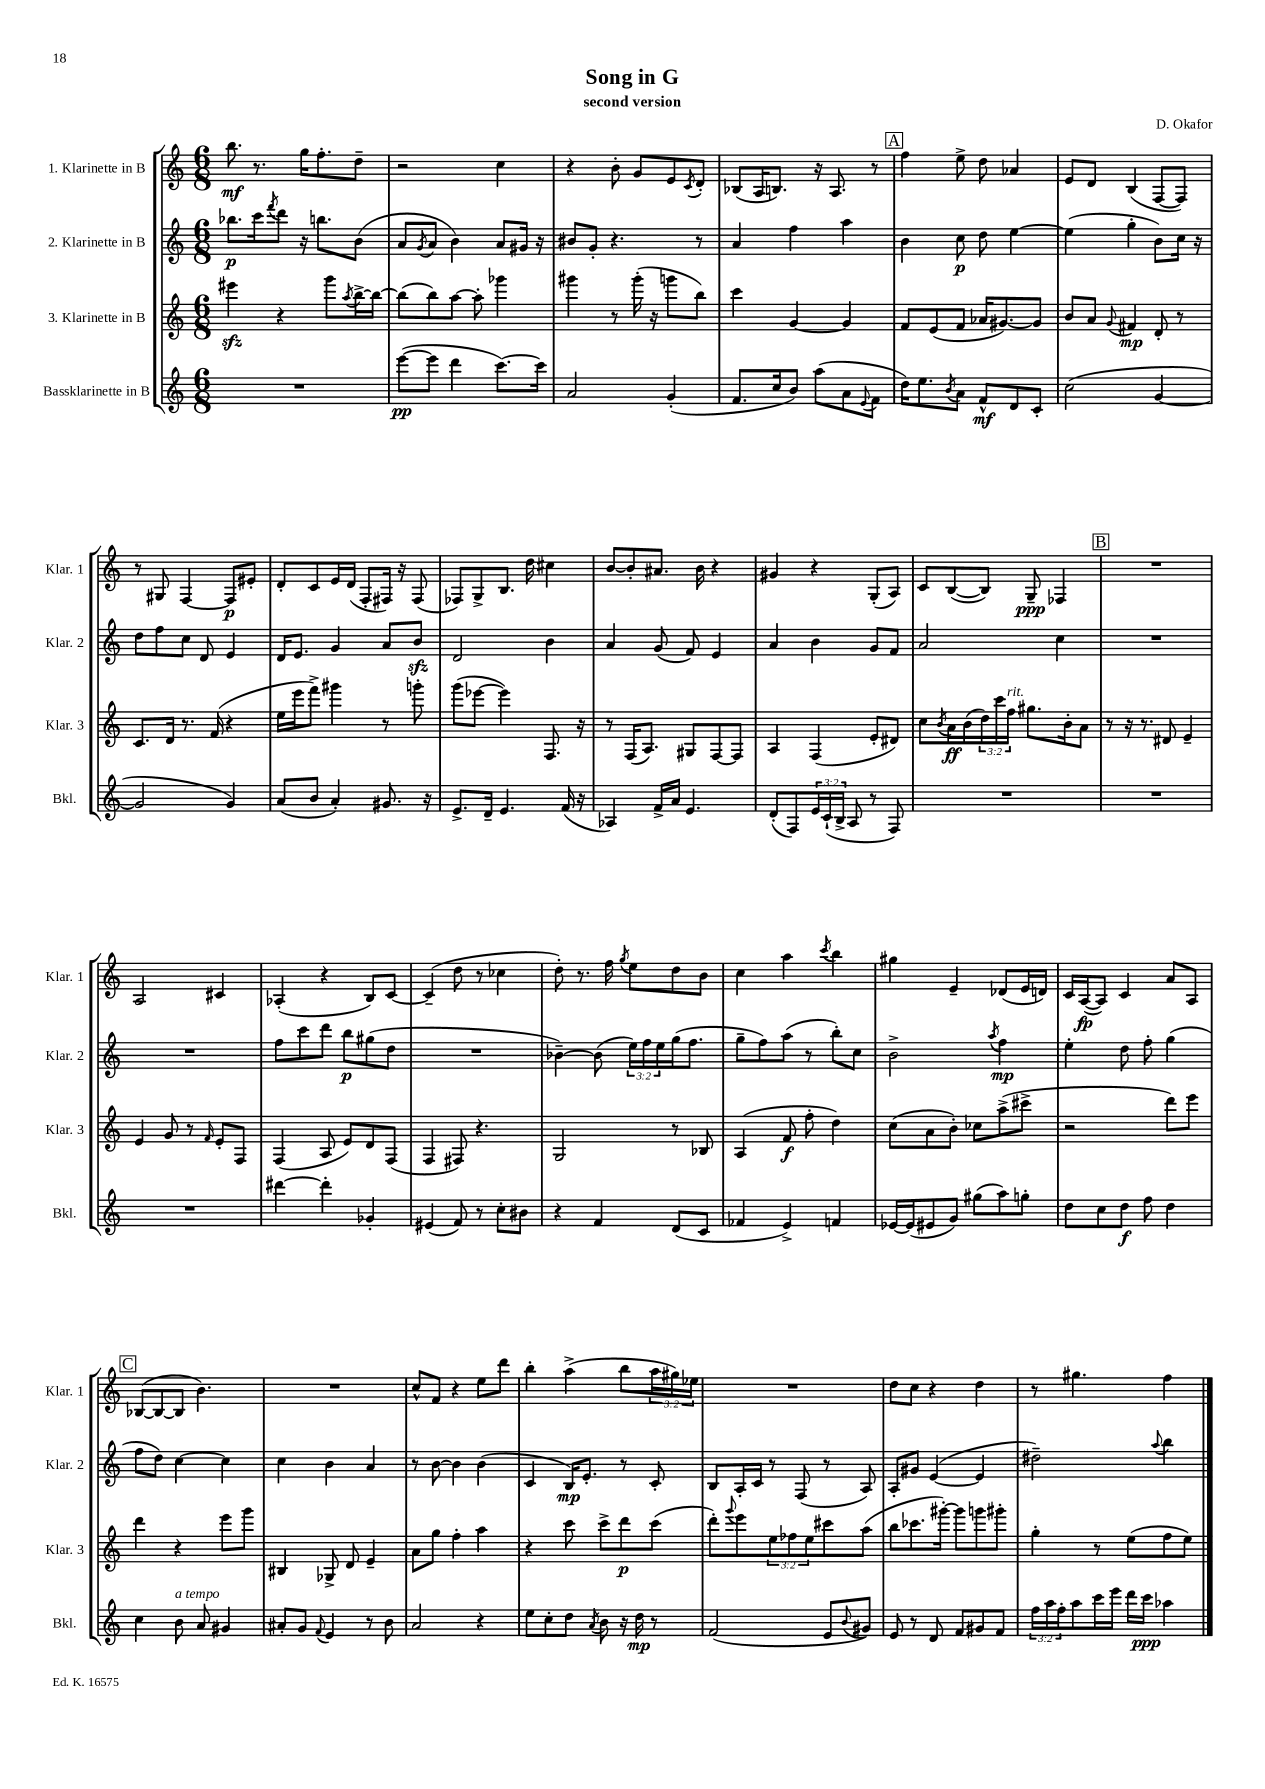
\header { title = "Song in G" composer = "D. Okafor" subtitle = "second version" }
<<
\new StaffGroup <<
\new Staff = "s0" \with { instrumentName = "1. Klarinette in B" shortInstrumentName = "Klar. 1" } {
    \clef treble \key c \major \numericTimeSignature \time 6/8 \override Staff.TupletNumber.text = #tuplet-number::calc-fraction-text
    b''8.\mf r8. g''16 f''8.-. d''8-- |
    r2 c''4 |
    r4 b'8-. g'8 e'8 \acciaccatura { c'8 } d'8-. |
    bes8( a16 b8.) r16 a8. r8 |
    \mark \markup { \box "A" } f''4 e''8-> d''8 aes'4 |
    e'8 d'8 b4( f8~ f8) |
    r8 gis8 f4~ f8\p eis'8-. |
    d'8-. c'8 e'16 d'16( f8-. fis16) r16 fis8( |
    fes8) g8-> b8. d''16 cis''4 |
    b'8~ b'8-. ais'8. b'16 r4 |
    gis'4 r4 g8-.( a8) |
    c'8 b8~( b8) g8--\ppp fes4 |
    \mark \markup { \box "B" } R2. |
    a2 cis'4 |
    aes4-.( r4 b8) c'8~ |
    c'4--( d''8 r8 ces''4 |
    d''8-.) r8. f''16 \acciaccatura { g''8 } e''8 d''8 b'8 |
    c''4 a''4 \acciaccatura { c'''8 } b''4 |
    gis''4 e'4-- des'8( e'16 d'16) |
    c'16 a16~\fp( a8) c'4 a'8 a8 |
    \mark \markup { \box "C" } bes8~( bes8~ bes8 b'4.) |
    R2. |
    c''8-^ f'8 r4 e''8 d'''8 |
    b''4-. a''4->( b''8 \tuplet 3/2 { a''16 gis''16) ees''16 } |
    R2. |
    d''8 c''8 r4 d''4 |
    r8 gis''4. f''4 \bar "|." |
}
\new Staff = "s1" \with { instrumentName = "2. Klarinette in B" shortInstrumentName = "Klar. 2" } {
    \clef treble \key c \major \numericTimeSignature \time 6/8 \override Staff.TupletNumber.text = #tuplet-number::calc-fraction-text
    bes''8.\p c'''16 \acciaccatura { f'''8 } d'''8 r16 b''8. b'8( |
    a'8 \acciaccatura { g'8 } a'8 b'4) a'8 gis'16 r16 |
    bis'8 g'8-. r4. r8 |
    a'4 f''4 a''4 |
    \mark \markup { \box "A" } b'4 c''8\p d''8 e''4~ |
    e''4( g''4-. b'8) c''16 r16 |
    d''8 f''8 c''8 d'8 e'4 |
    d'16 e'8. g'4 a'8 b'8\sfz |
    d'2 b'4 |
    a'4 g'8( f'8) e'4 |
    a'4 b'4 g'8 f'8 |
    a'2 c''4 |
    \mark \markup { \box "B" } R2. |
    R2. |
    f''8 c'''8 d'''8 b''8\p gis''8( d''8 |
    R2. |
    bes'4~--) bes'8( \tuplet 3/2 { e''16) f''16 e''16 } g''16( f''8. |
    g''8-- f''8) a''8( r8 b''8-.) c''8 |
    b'2-> \acciaccatura { a''8 } f''4\mp |
    e''4-. d''8 f''8-. g''4( |
    \mark \markup { \box "C" } f''8 d''8) c''4~ c''4 |
    c''4 b'4 a'4 |
    r8 b'8~ b'4 b'4( |
    c'4 b16\mp) e'8.-. r8 c'8-. |
    b8 a16-. c'16 r8 f8( r8 a8) |
    a8-. gis'8 e'4~( e'4 |
    dis''2--) \appoggiatura { a''8 } b''4 \bar "|." |
}
\new Staff = "s2" \with { instrumentName = "3. Klarinette in B" shortInstrumentName = "Klar. 3" } {
    \clef treble \key c \major \numericTimeSignature \time 6/8 \override Staff.TupletNumber.text = #tuplet-number::calc-fraction-text
    eis'''4\sfz r4 g'''8 \acciaccatura { a''8 } b''16~-> b''16~ |
    b''8( b''8) a''8~ a''8-. ges'''4 |
    gis'''4 r8 gis'''16-.( r16 g'''8 b''8) |
    c'''4 g'4~ g'4 |
    \mark \markup { \box "A" } f'8 e'8( f'8 aes'16 gis'8.~) gis'8 |
    b'8 a'8 \appoggiatura { g'8 } fis'4\mp d'8-. r8 |
    c'8. d'16 r8. f'16( r4 |
    e''16 e'''16 f'''8->) gis'''4 r8 g'''8-. |
    g'''8( ees'''8~ ees'''4) f8. r16 |
    r8 f16( a8.) gis8 f8~ f8 |
    a4 f4( e'8-. dis'8) |
    c''8 \acciaccatura { b'8 } a'16\ff b'16( \tuplet 3/2 { d''16) c'''16 f''16^\markup { \italic "rit." } } gis''8. b'16-. a'8 |
    \mark \markup { \box "B" } r8 r16 r8. dis'8 e'4-- |
    e'4 g'8 r8 \grace { f'16 } e'8-. f8 |
    f4( a8 e'8) d'8 f8( |
    f4 fis8) r4. |
    g2 r8 bes8 |
    a4( f'8\f f''8-. d''4) |
    c''8( a'8 b'8-.) ces''8 a''8->( cis'''8-> |
    r2 d'''8) e'''8 |
    \mark \markup { \box "C" } d'''4 r4 e'''8 g'''8 |
    bis4 ges8-> d'8 e'4-- |
    a'8 g''8 f''4-. a''4 |
    r4 c'''8 c'''8-> d'''8\p c'''8( |
    d'''8-.) \appoggiatura { g'''8 } e'''8 \tuplet 3/2 { e''8 fes''8 e''8 } cis'''8 a''8( |
    b''8 ces'''8. gis'''16~-.) gis'''8 g'''8 gis'''8-. |
    g''4-. r8 e''8( f''8 e''8) \bar "|." |
}
\new Staff = "s3" \with { instrumentName = "Bassklarinette in B" shortInstrumentName = "Bkl." } {
    \clef treble \key c \major \numericTimeSignature \time 6/8 \override Staff.TupletNumber.text = #tuplet-number::calc-fraction-text
    R2. |
    e'''8~\pp( e'''8 d'''4 c'''8.~) c'''16 |
    a'2 g'4-.( |
    f'8. c''16 b'8) a''8( a'8 \appoggiatura { e'8 } f'8 |
    \mark \markup { \box "A" } d''16) e''8. \acciaccatura { b'8 } a'8 f'8-^\mf d'8 c'8-. |
    c''2( g'4~ |
    g'2 g'4) |
    a'8( b'8 a'4-.) gis'8. r16 |
    e'8.-> d'16-- e'4. f'16( r16 |
    aes4) f'16-> a'16 e'4. |
    d'8-.( f8) \tuplet 3/2 { e'16 c'16-!( b16-> } a8 r8 f8) |
    R2. |
    \mark \markup { \box "B" } R2. |
    R2. |
    dis'''4~ dis'''4-. ges'4-. |
    eis'4( f'8) r8 c''8-. bis'8 |
    r4 f'4 d'8( c'8 |
    fes'4 e'4->) f'4 |
    ees'16~ ees'16( eis'8 g'8) gis''8( a''8) g''8-. |
    d''8 c''8 d''8\f f''8 d''4 |
    \mark \markup { \box "C" } c''4 b'8^\markup { \italic "a tempo" } a'8 gis'4 |
    ais'8-. g'8 \appoggiatura { f'8 } e'4 r8 b'8 |
    a'2 r4 |
    e''8 c''8-. d''8 \acciaccatura { a'8 } b'8 r16 d''16\mp r8 |
    f'2( e'8 \appoggiatura { b'8 } gis'8) |
    e'8 r8 d'8 f'8 gis'8 f'8 |
    \tuplet 3/2 { f''16 a''16 f''16-. } a''8 c'''16 e'''16 d'''16 c'''16\ppp aes''4 \bar "|." |
}
>>
>>
\layout { \context { \Score \remove "Bar_number_engraver" } }
